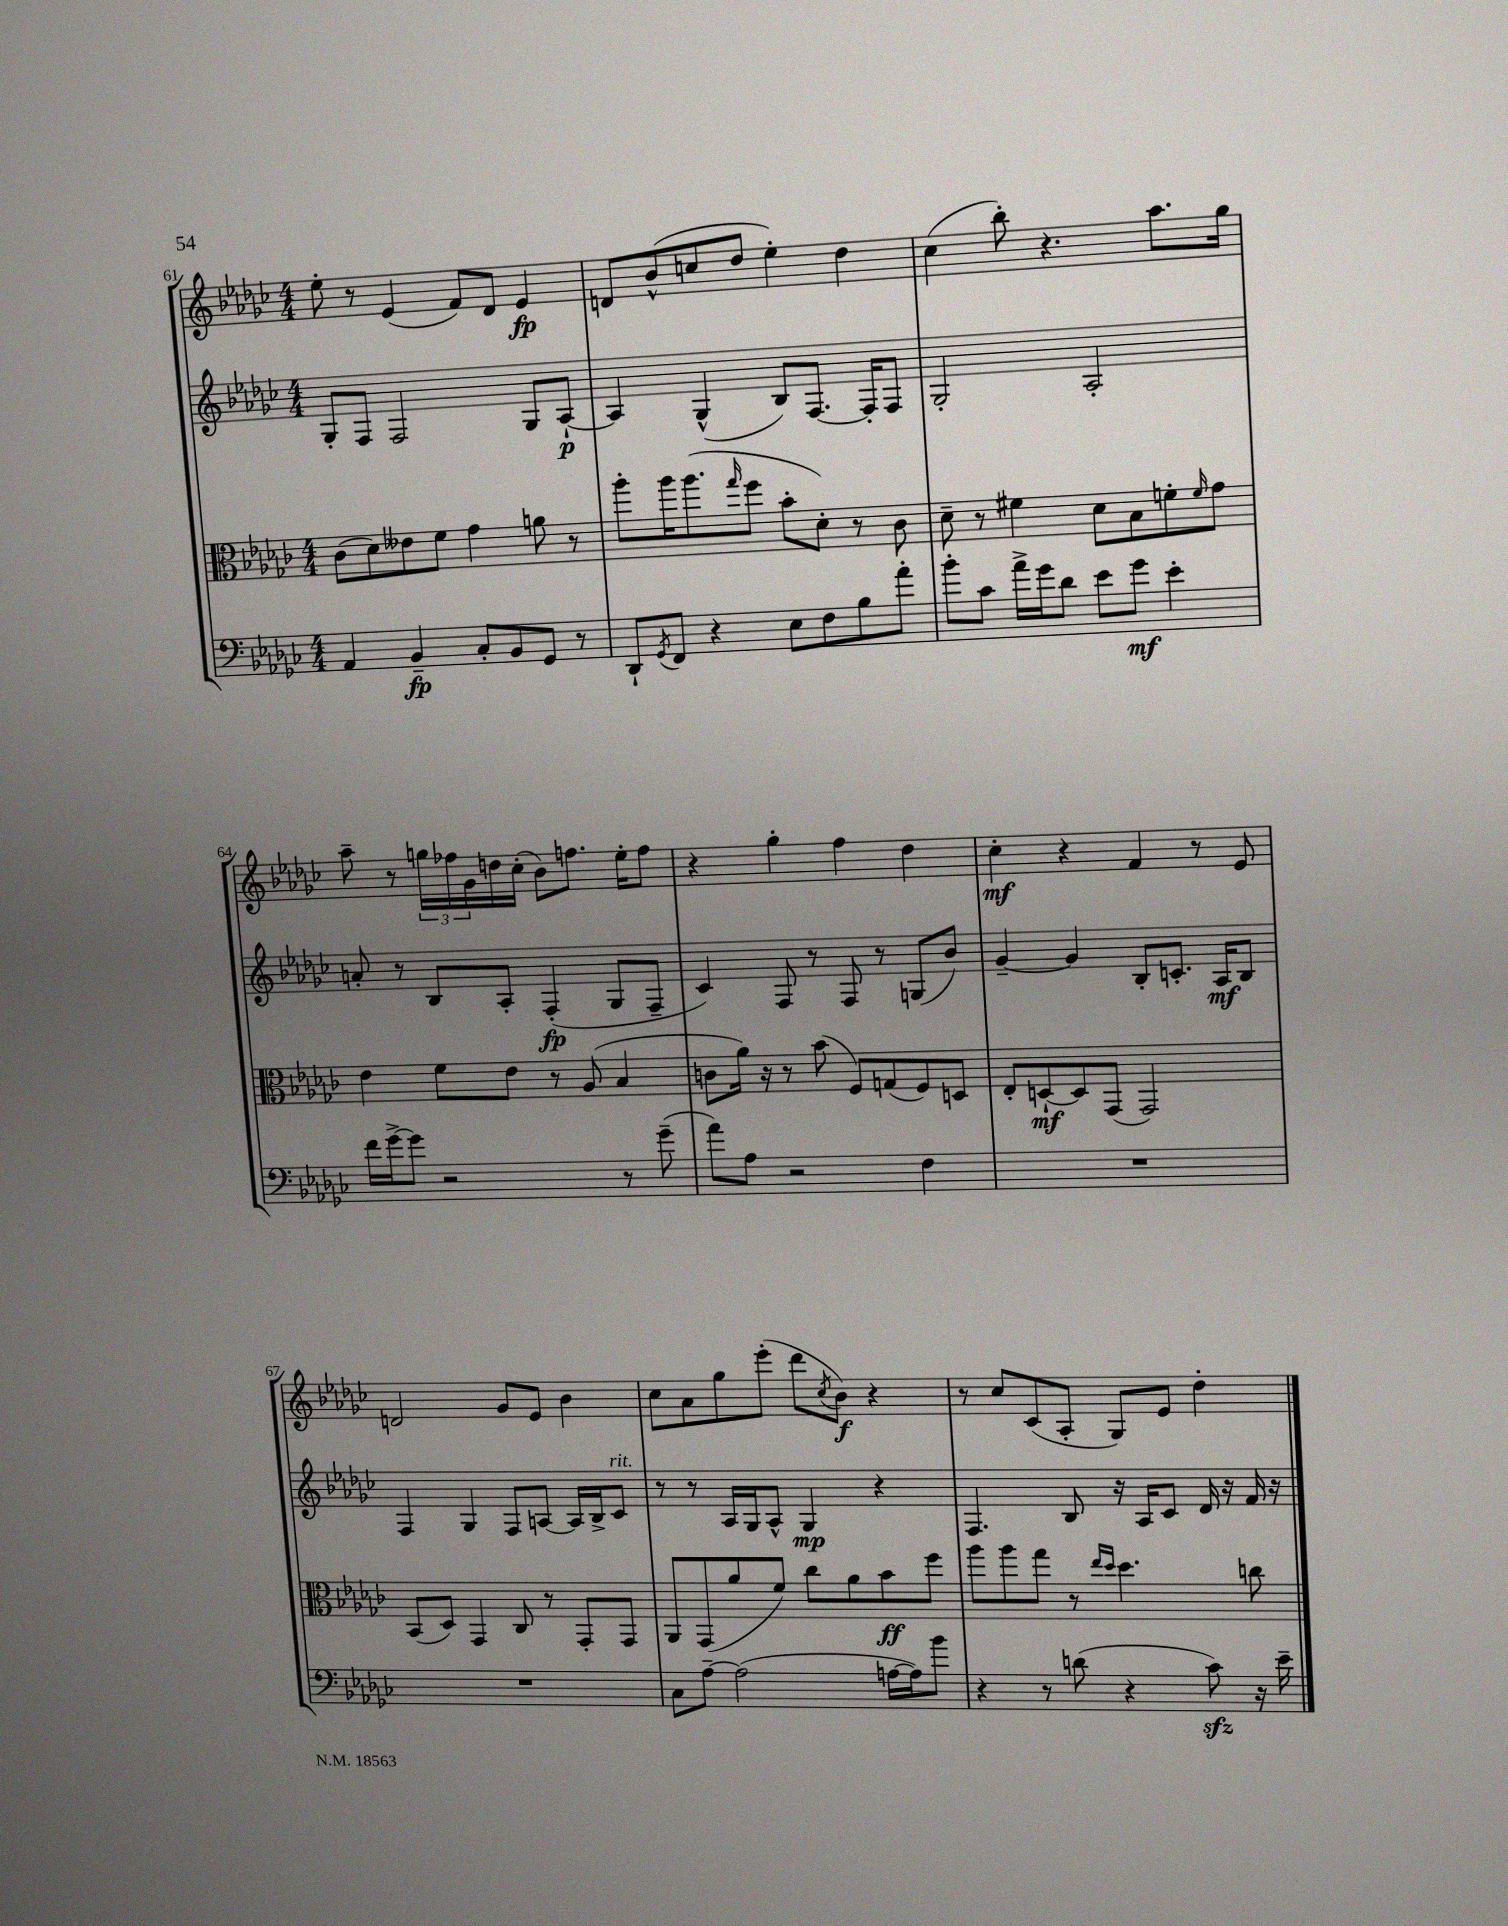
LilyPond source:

<<
\new StaffGroup <<
\new Staff = "s0" {
    \clef treble \key ges \major \numericTimeSignature \time 4/4
    ees''8-. r8 ees'4( f'8) des'8 ees'4\fp |
    d'8 bes'8-^( c''8 des''8 ees''4-.) des''4 |
    ces''4( bes''8-.) r4. aes''8. ges''16 |
    aes''8-- r8 \tuplet 3/2 { g''16 fes''16 ges'16 } d''16 ces''16-.( bes'8) f''8. ees''16-. f''8 |
    r4 ges''4-. f''4 des''4 |
    ces''4-.\mf r4 f'4 r8 ees'8 |
    d'2 ges'8 ees'8 bes'4 |
    ces''8 aes'8 ges''8 ees'''8-.( des'''8 \acciaccatura { ces''8 } bes'8\f) r4 |
    r8 ces''8 ces'8( aes8-. ges8) ees'8 des''4-. \bar "|." |
}
\new Staff = "s1" {
    \clef treble \key ges \major \numericTimeSignature \time 4/4
    ges8-. f8 f2 ges8 aes8~-!\p |
    aes4 ges4-^( bes8) f8.~ f16-. f8 |
    ges2-. aes2-. |
    a'8-. r8 bes8 aes8-. f4-.\fp( ges8 f8-- |
    ces'4) f8 r8 f8 r8 g8( bes'8) |
    ges'4~-- ges'4 bes8-. c'8.-. aes16\mf bes8 |
    f4 ges4 f8 a8~ a16 bes16-> ces'8^\markup { \italic "rit." } |
    r8 r8 aes16 ges16 aes8-^ ges4\mp r4 |
    f4. bes8 r16 aes16 ces'8 des'16 r16 f'16 r16 \bar "|." |
}
\new Staff = "s2" {
    \clef alto \key ges \major \numericTimeSignature \time 4/4
    ces'8( des'8) eeses'8 f'8 ges'4 a'8 r8 |
    aes''8-. aes''16 aes''8.( \grace { ges''16 } f''8 bes'8-. des'8-.) r8 ces'8 |
    des'8-- r8 fis'4 des'8 bes8 f'8-. \grace { f'16 } ges'8 |
    ees'4 f'8 ees'8 r8 aes8( bes4 |
    c'8 aes'16) r16 r8 bes'8( f8) g8( f8) d8 |
    ees8-. d8~-!\mf d8 ges,8( ges,2) |
    bes,8( des8) ges,4 ces8 r8 ges,8-. ges,8 |
    aes,8 ges,8( aes'8 f'8) ces''8 aes'8 bes'8\ff f''8 |
    aes''8 aes''8 ges''8 r8 \grace { ees''16 des''16 } des''4. c''8 \bar "|." |
}
\new Staff = "s3" {
    \clef bass \key ges \major \numericTimeSignature \time 4/4
    aes,4 bes,4--\fp ces8-. bes,8 ges,8 r8 |
    des,8-! \acciaccatura { ges,8 } f,8 r4 ees8 f8 bes8 aes'8-. |
    bes'8-. ces'8 aes'16-> ges'16 des'8 ees'8 ges'8\mf ees'4-. |
    f'16 ges'16~-> ges'8 r2 r8 ges'8--( |
    aes'8) aes8 r2 f4 |
    R1 |
    R1 |
    ces8 aes8~-- aes2( a16~ a16) bes'8 |
    r4 r8 d'8( r4 ces'8\sfz) r16 ees'16-- \bar "|." |
}
>>
>>
\layout { \context { \Score currentBarNumber = #61 } }
